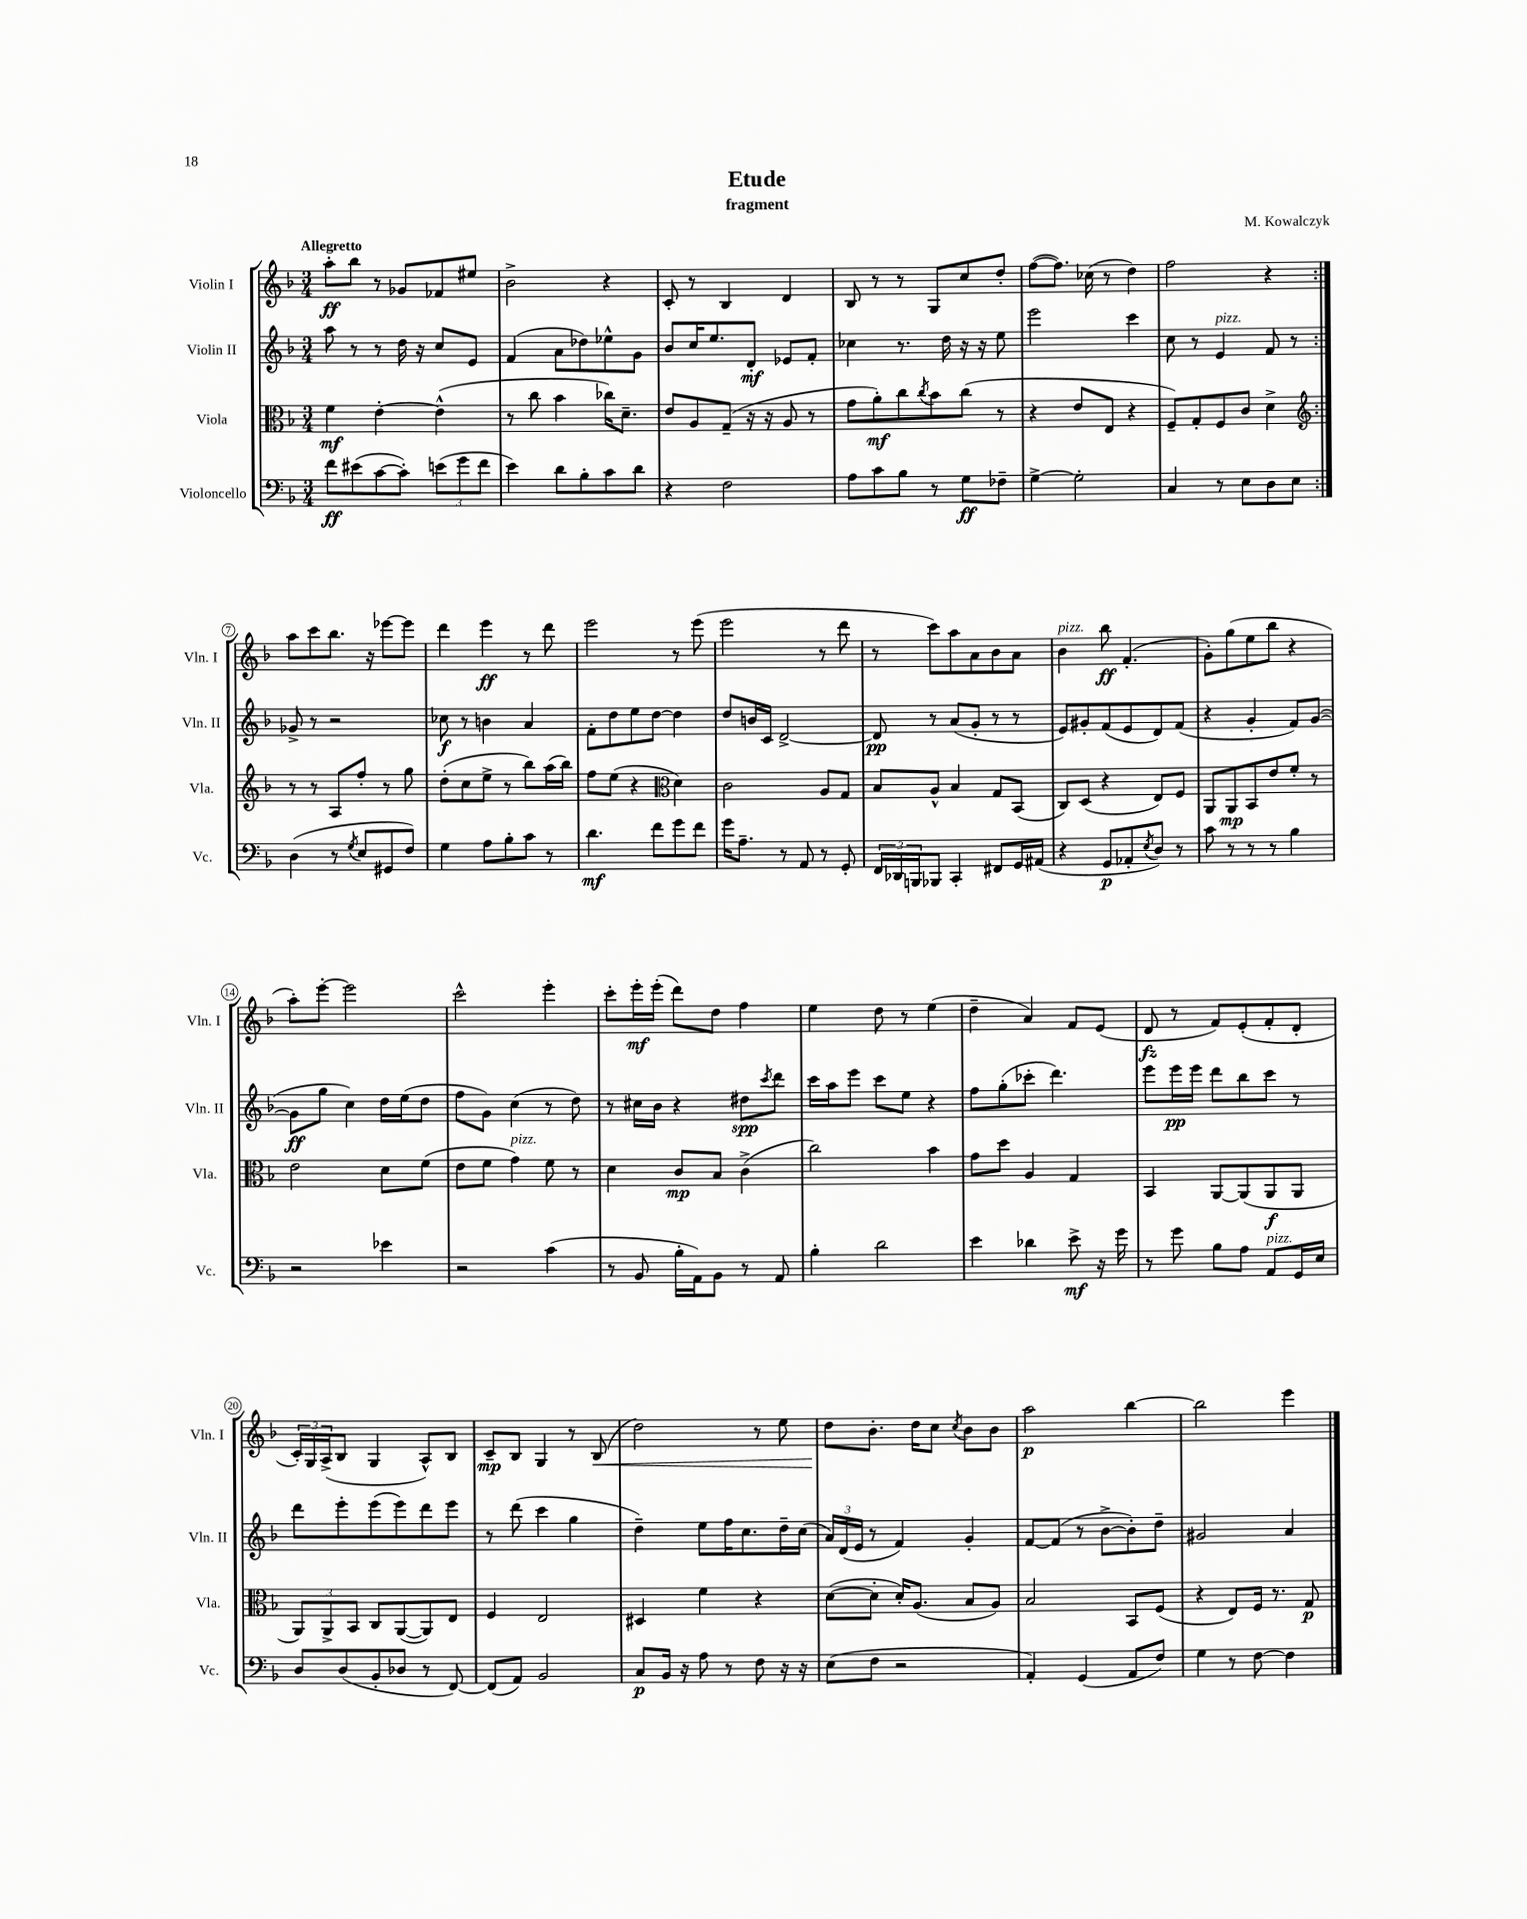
\header { title = "Etude" composer = "M. Kowalczyk" subtitle = "fragment" }
<<
\new StaffGroup <<
\new Staff = "s0" \with { instrumentName = "Violin I" shortInstrumentName = "Vln. I" } {
    \clef treble \key f \major \numericTimeSignature \time 3/4 \tempo "Allegretto"
    \repeat volta 2 { a''8-.\ff bes''8 r8 ges'8 fes'8 eis''8 |
    bes'2-> r4 |
    c'8-. r8 bes4 d'4 |
    bes8 r8 r8 g8 c''8 d''8-. |
    f''8~( f''8.) ces''16( r8 d''4) |
    f''2 r4 | }
    a''8 c'''8 bes''8. r16 ees'''8~ ees'''8 |
    d'''4 e'''4\ff r8 d'''8 |
    e'''2 r8 e'''8( |
    e'''2 r8 d'''8 |
    r8 c'''8) a''8 a'8 bes'8 a'8 |
    bes'4^\markup { \italic "pizz." } bes''8\ff f'4.-.( |
    g'8-.) g''8( e''8 bes''8 r4 |
    a''8-.) e'''8~-. e'''2 |
    c'''2-^ e'''4-. |
    c'''8-. e'''16-.\mf e'''16-.( d'''8) d''8 f''4 |
    e''4 d''8 r8 e''4( |
    d''4-- a'4) f'8 e'8( |
    d'8\fz r8 f'8) e'8-.( f'8-. d'8-. |
    \tuplet 3/2 { c'16-.) g16 a16->( } bes8 g4 a8-^) bes8 |
    c'8--\mp bes8 g4 r8 bes8\<( |
    d''2) r8 e''8 |
    d''8\! bes'8.-. d''16 c''8 \acciaccatura { c''8 } bes'8 bes'8 |
    a''2\p bes''4~ |
    bes''2 e'''4 \bar "|." |
}
\new Staff = "s1" \with { instrumentName = "Violin II" shortInstrumentName = "Vln. II" } {
    \clef treble \key f \major \numericTimeSignature \time 3/4
    \repeat volta 2 { a''8 r8 r8 d''16 r16 c''8 e'8 |
    f'4( a'8 des''8) ees''8-^ g'8 |
    bes'8 c''16 e''8. d'8-.\mf ees'8 f'8-. |
    ces''4 r8. d''16 r16 r16 e''8 |
    e'''2 c'''4 |
    c''8 r8 e'4^\markup { \italic "pizz." } f'8 r8 | }
    ges'8-> r8 r2 |
    ces''8\f r8 b'4 a'4 |
    f'8-. d''8 e''8 d''8~ d''4 |
    d''8 b'16 c'16 d'2~-> |
    d'8\pp r8 a'8( g'8-. r8 r8 |
    e'8) gis'8-. f'8( e'8 d'8) f'8( |
    r4 g'4-. f'8) g'8~( |
    g'8\ff g''8 c''4) d''16 e''16( d''8 |
    f''8 g'8) c''4( r8 d''8) |
    r8 cis''16 bes'16 r4 dis''8\spp \acciaccatura { c'''8 } d'''8 |
    c'''16 a''16 e'''8 c'''8 e''8 r4 |
    f''8 g''8-.( ces'''8-. d'''4.) |
    e'''8 e'''16\pp e'''16 d'''8 bes''8 c'''8 r8 |
    d'''8 e'''8-. e'''8( e'''8) d'''8 e'''8 |
    r8 d'''8( c'''4 g''4 |
    d''4--) e''8 f''16 c''8. d''16-- c''16( |
    \tuplet 3/2 { a'16) d'16( e'16 } r8 f'4) g'4-. |
    f'8~ f'8( r8 bes'8~-> bes'8-.) d''8-- |
    gis'2 a'4 \bar "|." |
}
\new Staff = "s2" \with { instrumentName = "Viola" shortInstrumentName = "Vla." } {
    \clef alto \key f \major \numericTimeSignature \time 3/4
    \repeat volta 2 { f'4\mf e'4~-. e'4-^( |
    r8 c''8 bes'4 ces''16) d'8.-- |
    e'8 a8 g8--( r16 r16 a8 r8 |
    g'8 a'8-.\mf) c''8 \acciaccatura { c''8 } bes'8 c''8( r8 |
    r4 e'8 e8 r4 |
    f8--) g8-. f8 c'8 d'4-> | }
    \clef treble r8 r8 a8 f''8-. r8 g''8 |
    d''8-.( c''8 e''8-> r8 bes''8) a''16( bes''16) |
    f''8 e''8( r4 \clef alto d'4) |
    c'2 a8 g8 |
    bes8 a8-^ bes4 g8 bes,8( |
    c8) d8( r4 e8) f8 |
    a,8 a,8\mp bes,8 e'8 f'8-. r8 |
    e'2 d'8 f'8( |
    e'8 f'8 g'4^\markup { \italic "pizz." }) f'8 r8 |
    d'4 c'8\mp bes8 c'4->( |
    c''2) bes'4 |
    g'8 d''8 a4 g4 |
    bes,4 a,8~ a,8( a,8\f a,8 |
    \tuplet 3/2 { a,8) a,8-> bes,8 } c8 a,8~( a,8) e8 |
    f4 e2 |
    dis4 f'4 r4 |
    d'8~( d'8-. d'16-.) a8.( bes8 a8) |
    bes2 bes,8 f8( |
    r4 e8) f16 r8. g8\p \bar "|." |
}
\new Staff = "s3" \with { instrumentName = "Violoncello" shortInstrumentName = "Vc." } {
    \clef bass \key f \major \numericTimeSignature \time 3/4
    \repeat volta 2 { f'8\ff eis'8( c'8~ c'8-.) \tuplet 3/2 { e'8( g'8 f'8 } |
    e'4) d'8 bes8-. c'8 d'8 |
    r4 f2 |
    a8 c'8 bes8 r8 g8\ff fes8-- |
    g4~-> g2-. |
    c4 r8 e8 d8 e8 | }
    d4( r8 \acciaccatura { g8 } e8 gis,8 f8) |
    g4 a8 bes8-. c'8 r8 |
    d'4.\mf f'8 g'8 f'8 |
    g'16 a8.-- r8 a,8 r8 g,8-. |
    \tuplet 3/2 { f,16 des,16 b,,16 } bes,,8 c,4-. fis,8 g,16 ais,16( |
    r4 g,8\p aes,8-. \acciaccatura { e8 } d8) r8 |
    c'8 r8 r8 r8 bes4 |
    r2 ees'4 |
    r2 c'4( |
    r8 bes,8 bes16-. a,16) bes,8 r8 a,8 |
    bes4-. d'2 |
    e'4 des'4 e'8->\mf r16 g'16 |
    r8 g'8 bes8 a8 a,8^\markup { \italic "pizz." } g,16 e16 |
    d8 d8( bes,8-. des8 r8 f,8~) |
    f,8( a,8) bes,2 |
    c8\p bes,16 r16 a8 r8 f8 r16 r16 |
    e8( f8 r2 |
    a,4-.) g,4( a,8 f8) |
    g4 r8 f8~ f4 \bar "|." |
}
>>
>>
\layout { \context { \Score \override BarNumber.stencil = #(make-stencil-circler 0.1 0.3 ly:text-interface::print) } }
